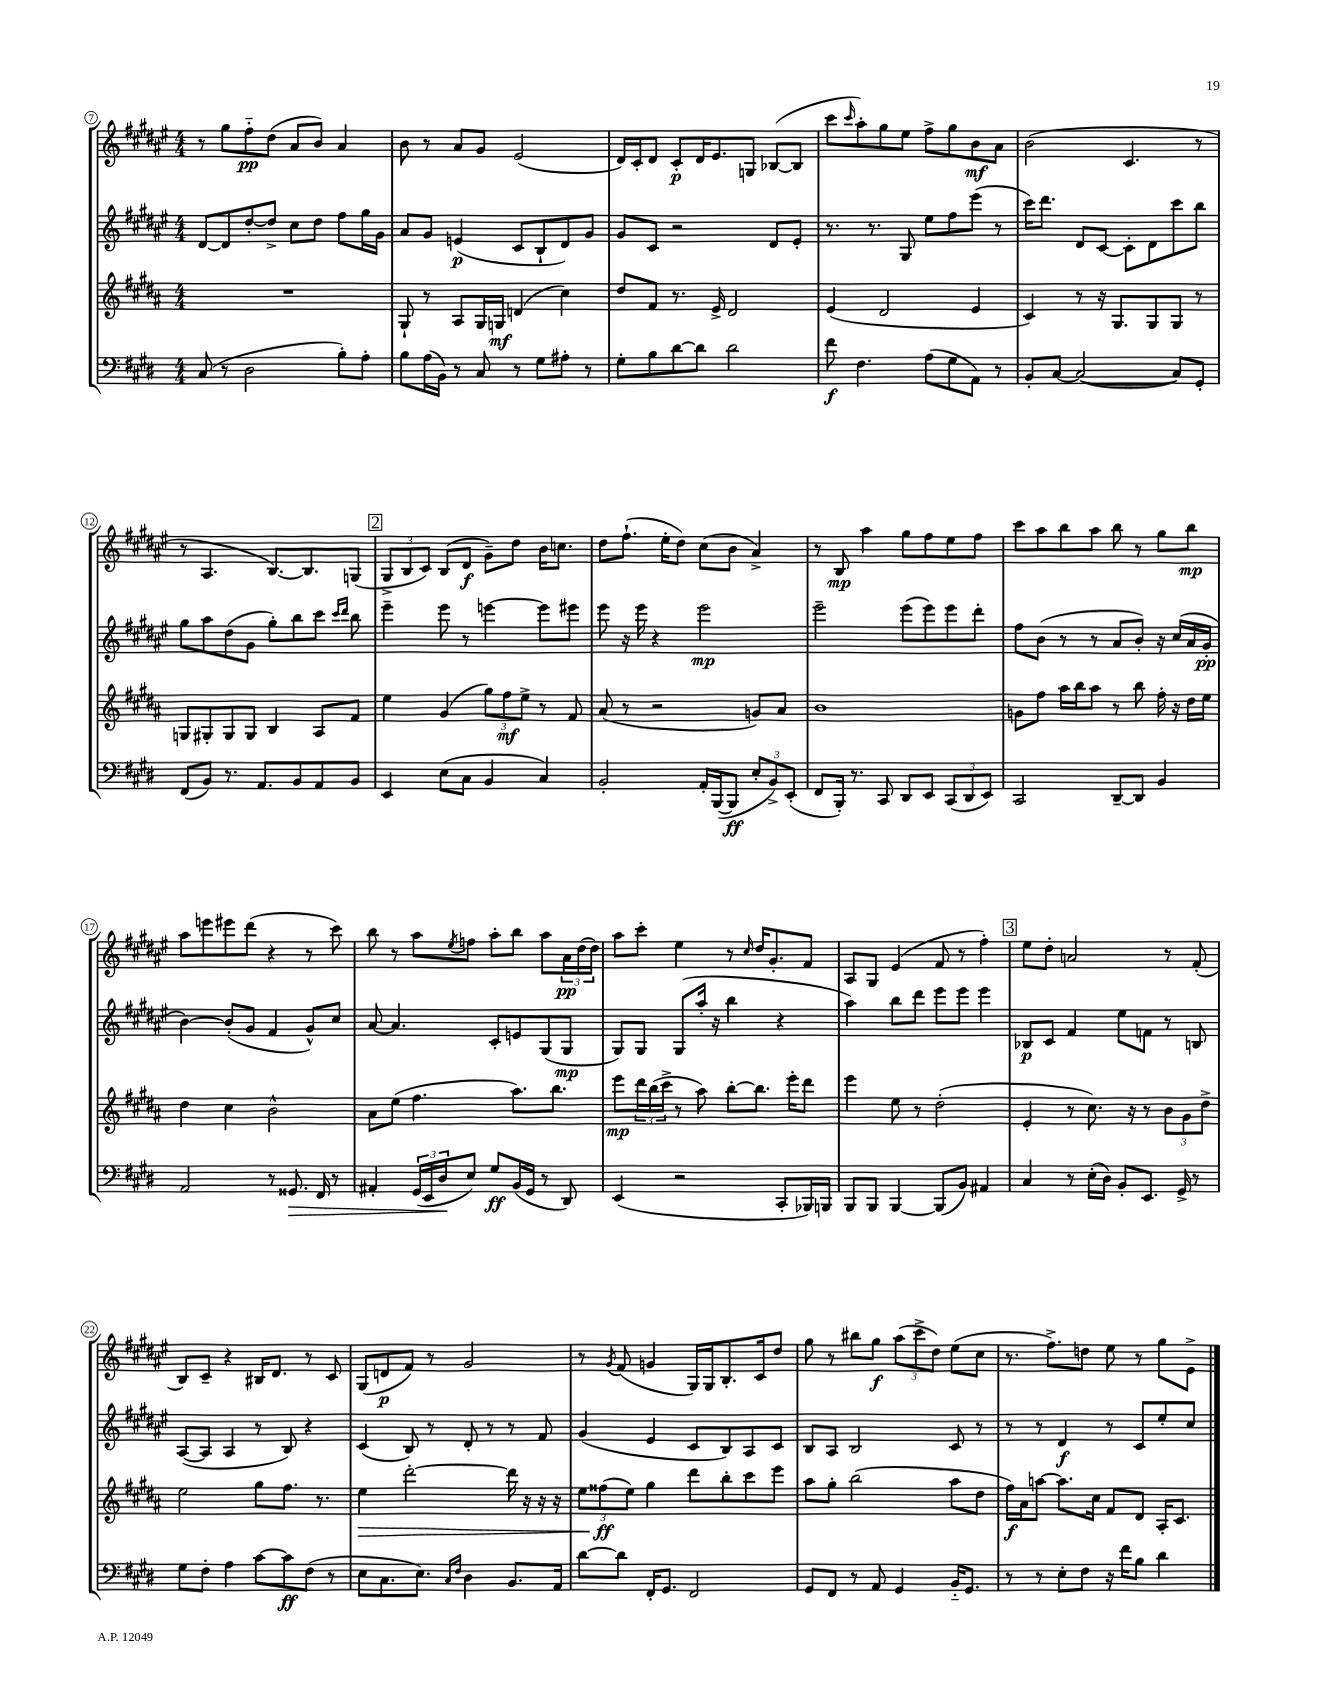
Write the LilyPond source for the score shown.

<<
\new StaffGroup <<
\new Staff = "s0" {
    \clef treble \key fis \major \numericTimeSignature \time 4/4
    r8 gis''8 fis''8-_\pp dis''8( ais'8 b'8) ais'4 |
    b'8 r8 ais'8 gis'8 eis'2( |
    dis'16) cis'16-. dis'8 cis'8-.\p dis'16 eis'8. g8 bes8~( bes8 |
    cis'''8 \grace { cis'''16 } ais''8-.) gis''8 eis''8 fis''8-> gis''8 b'8\mf ais'8 |
    b'2( cis'4. r8 |
    r8 ais4. b8.~) b8. g8( |
    \mark \markup { \box "2" } \tuplet 3/2 { gis8-> b8 cis'8) } b8( dis'8\f gis'8--) dis''8 b'16 c''8. |
    dis''8 fis''8.-!( eis''16-. dis''8) cis''8( b'8 ais'4->) |
    r8 b8\mp ais''4 gis''8 fis''8 eis''8 fis''8 |
    cis'''8 ais''8 b''8 ais''8 b''8 r8 gis''8 b''8\mp |
    ais''8 e'''8 eis'''8 dis'''8( r4 r8 cis'''8) |
    b''8 r8 ais''8 \acciaccatura { eis''8 } f''8 ais''8-. b''8 ais''8 \tuplet 3/2 { ais'16\pp dis''16( dis''16) } |
    ais''8 cis'''8-. eis''4 r8 \grace { cis''16 } dis''16 gis'8.-. fis'8 |
    ais8 gis8 eis'4( fis'8 r8 fis''4-.) |
    \mark \markup { \box "3" } eis''8 dis''8-. a'2 r8 fis'8-.( |
    b8) cis'8-- r4 bis16 dis'8. r8 cis'8 |
    gis8( d'8\p fis'8) r8 gis'2 |
    r8 \acciaccatura { gis'8 } fis'8( g'4 gis16) gis16 b8.-. cis'16 dis''8 |
    gis''8 r8 bis''8 gis''8\f \tuplet 3/2 { ais''8( cis'''8-> dis''8) } eis''8( cis''8 |
    r8. fis''8.->) d''8 eis''8 r8 gis''8 eis'8-> \bar "|." |
}
\new Staff = "s1" {
    \clef treble \key fis \major \numericTimeSignature \time 4/4
    dis'8~ dis'8 dis''8~-. dis''8-> cis''8 dis''8 fis''8 gis''16 gis'16 |
    ais'8 gis'8 e'4\p( cis'8 b8-! dis'8) gis'8 |
    gis'8 cis'8 r2 dis'8 eis'8-. |
    r8. r8. gis8 eis''8 fis''8 eis'''8( r8 |
    cis'''16) dis'''8. dis'8 cis'8~ cis'8-. dis'8 cis'''8 b''8 |
    gis''8 ais''8 dis''8( gis'8 gis''8-.) b''8 cis'''8 \grace { cis'''16 dis'''16 } b''8 |
    \mark \markup { \box "2" } eis'''4-- eis'''8 r8 e'''4~ e'''8 eis'''8 |
    eis'''8 r16 eis'''16 r4 eis'''2\mp |
    eis'''2-- eis'''8( eis'''8) eis'''8 dis'''8-. |
    fis''8 b'8( r8 r8 ais'8 b'8-.) r16 cis''16( ais'16 gis'16-.\pp |
    b'4~) b'8-.( gis'8 fis'4 gis'8-^) cis''8 |
    ais'8~ ais'4. cis'8-. e'8 gis8( gis8\mp |
    gis8) gis8 gis8( ais''16-. r16 b''4 r4 |
    ais''4) b''8 dis'''8 eis'''8 eis'''8 eis'''4 |
    \mark \markup { \box "3" } bes8\p cis'8 fis'4 eis''8 f'8 r8 b8 |
    ais8~( ais8 ais4 r8 b8) r4 |
    cis'4( b8) r8 dis'8-. r8 r8 fis'8 |
    gis'4( eis'4 cis'8 b8) ais8 cis'8 |
    b8 ais8 b2 cis'8 r8 |
    r8 r8 dis'4\f r8 cis'8 eis''8-. cis''8 \bar "|." |
}
\new Staff = "s2" {
    \clef treble \key b \major \numericTimeSignature \time 4/4
    R1 |
    gis8-! r8 ais8 gis16 g16\mf d'4( cis''4) |
    dis''8 fis'8 r8. e'16-> dis'2 |
    e'4( dis'2 e'4 |
    cis'4) r8 r16 gis8. gis8 gis8 r8 |
    g8 gis8-. gis8 gis8 b4 ais8 fis'8 |
    \mark \markup { \box "2" } e''4 gis'4( \tuplet 3/2 { gis''8) fis''8\mf e''8-> } r8 fis'8 |
    ais'8( r8 r2 g'8) ais'8 |
    b'1 |
    g'8 fis''8 ais''16 b''16 ais''8 r8 b''8 fis''16-. r16 dis''16 e''16 |
    dis''4 cis''4 b'2-^ |
    ais'8 e''8( fis''4. ais''8.) b''8. |
    e'''8\mp \tuplet 3/2 { dis'''16 b''16( cis'''16-> } r8 ais''8) b''8~-. b''8. e'''16-. dis'''8 |
    e'''4 e''8 r8 dis''2-.( |
    \mark \markup { \box "3" } e'4-. r8 cis''8.) r16 r8 \tuplet 3/2 { b'8 gis'8 dis''8-> } |
    e''2 gis''8 fis''8. r8. |
    e''4\> dis'''2~-. dis'''16 r16 r16 r16 |
    \tuplet 3/2 { e''8 fisis''8\ff\!( e''8) } gis''4 dis'''8 b''8-. cis'''8 e'''8 |
    ais''8 gis''8-. b''2( ais''8 dis''8 |
    fis''16\f) ais'16 a''8~ a''8. cis''16 fis'8 dis'8 ais16-. cis'8. \bar "|." |
}
\new Staff = "s3" {
    \clef bass \key e \major \numericTimeSignature \time 4/4
    cis8( r8 dis2 b8-.) a8-. |
    b8 a16( b,16) r8 cis8 r8 gis8 ais8-. r8 |
    gis8-. b8 dis'8~ dis'8 dis'2 |
    fis'8\f fis4. a8( gis8 a,8) r8 |
    b,8-. cis8~ cis2~( cis8) gis,8-. |
    fis,8( b,8) r8. a,8. b,8 a,8 b,8 |
    \mark \markup { \box "2" } e,4 e8( cis8 b,4 cis4) |
    b,2-. a,16-. b,,16~( b,,8\ff \tuplet 3/2 { e8-. b,8->) e,8-.( } |
    fis,8 b,,16-.) r8. cis,8 dis,8 e,8 \tuplet 3/2 { cis,8( dis,8 e,8) } |
    cis,2 dis,8~-- dis,8 b,4 |
    a,2 r8 gisis,8.\> fis,16 r8 |
    ais,4-. \tuplet 3/2 { gis,16( e,16 dis16\! } e8) gis8\ff b,16( gis,16 r8 dis,8) |
    e,4( r2 cis,8-. bes,,16) b,,16 |
    b,,8 b,,8 b,,4~ b,,8( b,8) ais,4 |
    \mark \markup { \box "3" } cis4 r8 e16-.( dis16) b,8-. e,8. gis,16-> r8 |
    gis8 fis8-. a4 cis'8~ cis'8\ff fis8( r8 |
    e8 cis8. e8.) \grace { cis16 fis16 } dis4 b,8. a,16 |
    dis'8~ dis'8 fis,16-. gis,8. fis,2 |
    gis,8 fis,8 r8 a,8 gis,4 b,16-_ gis,8. |
    r8 r8 e8-. fis8 r16 fis'16 b8 dis'4 \bar "|." |
}
>>
>>
\layout { \context { \Score currentBarNumber = #7 \override BarNumber.stencil = #(make-stencil-circler 0.1 0.3 ly:text-interface::print) } }
